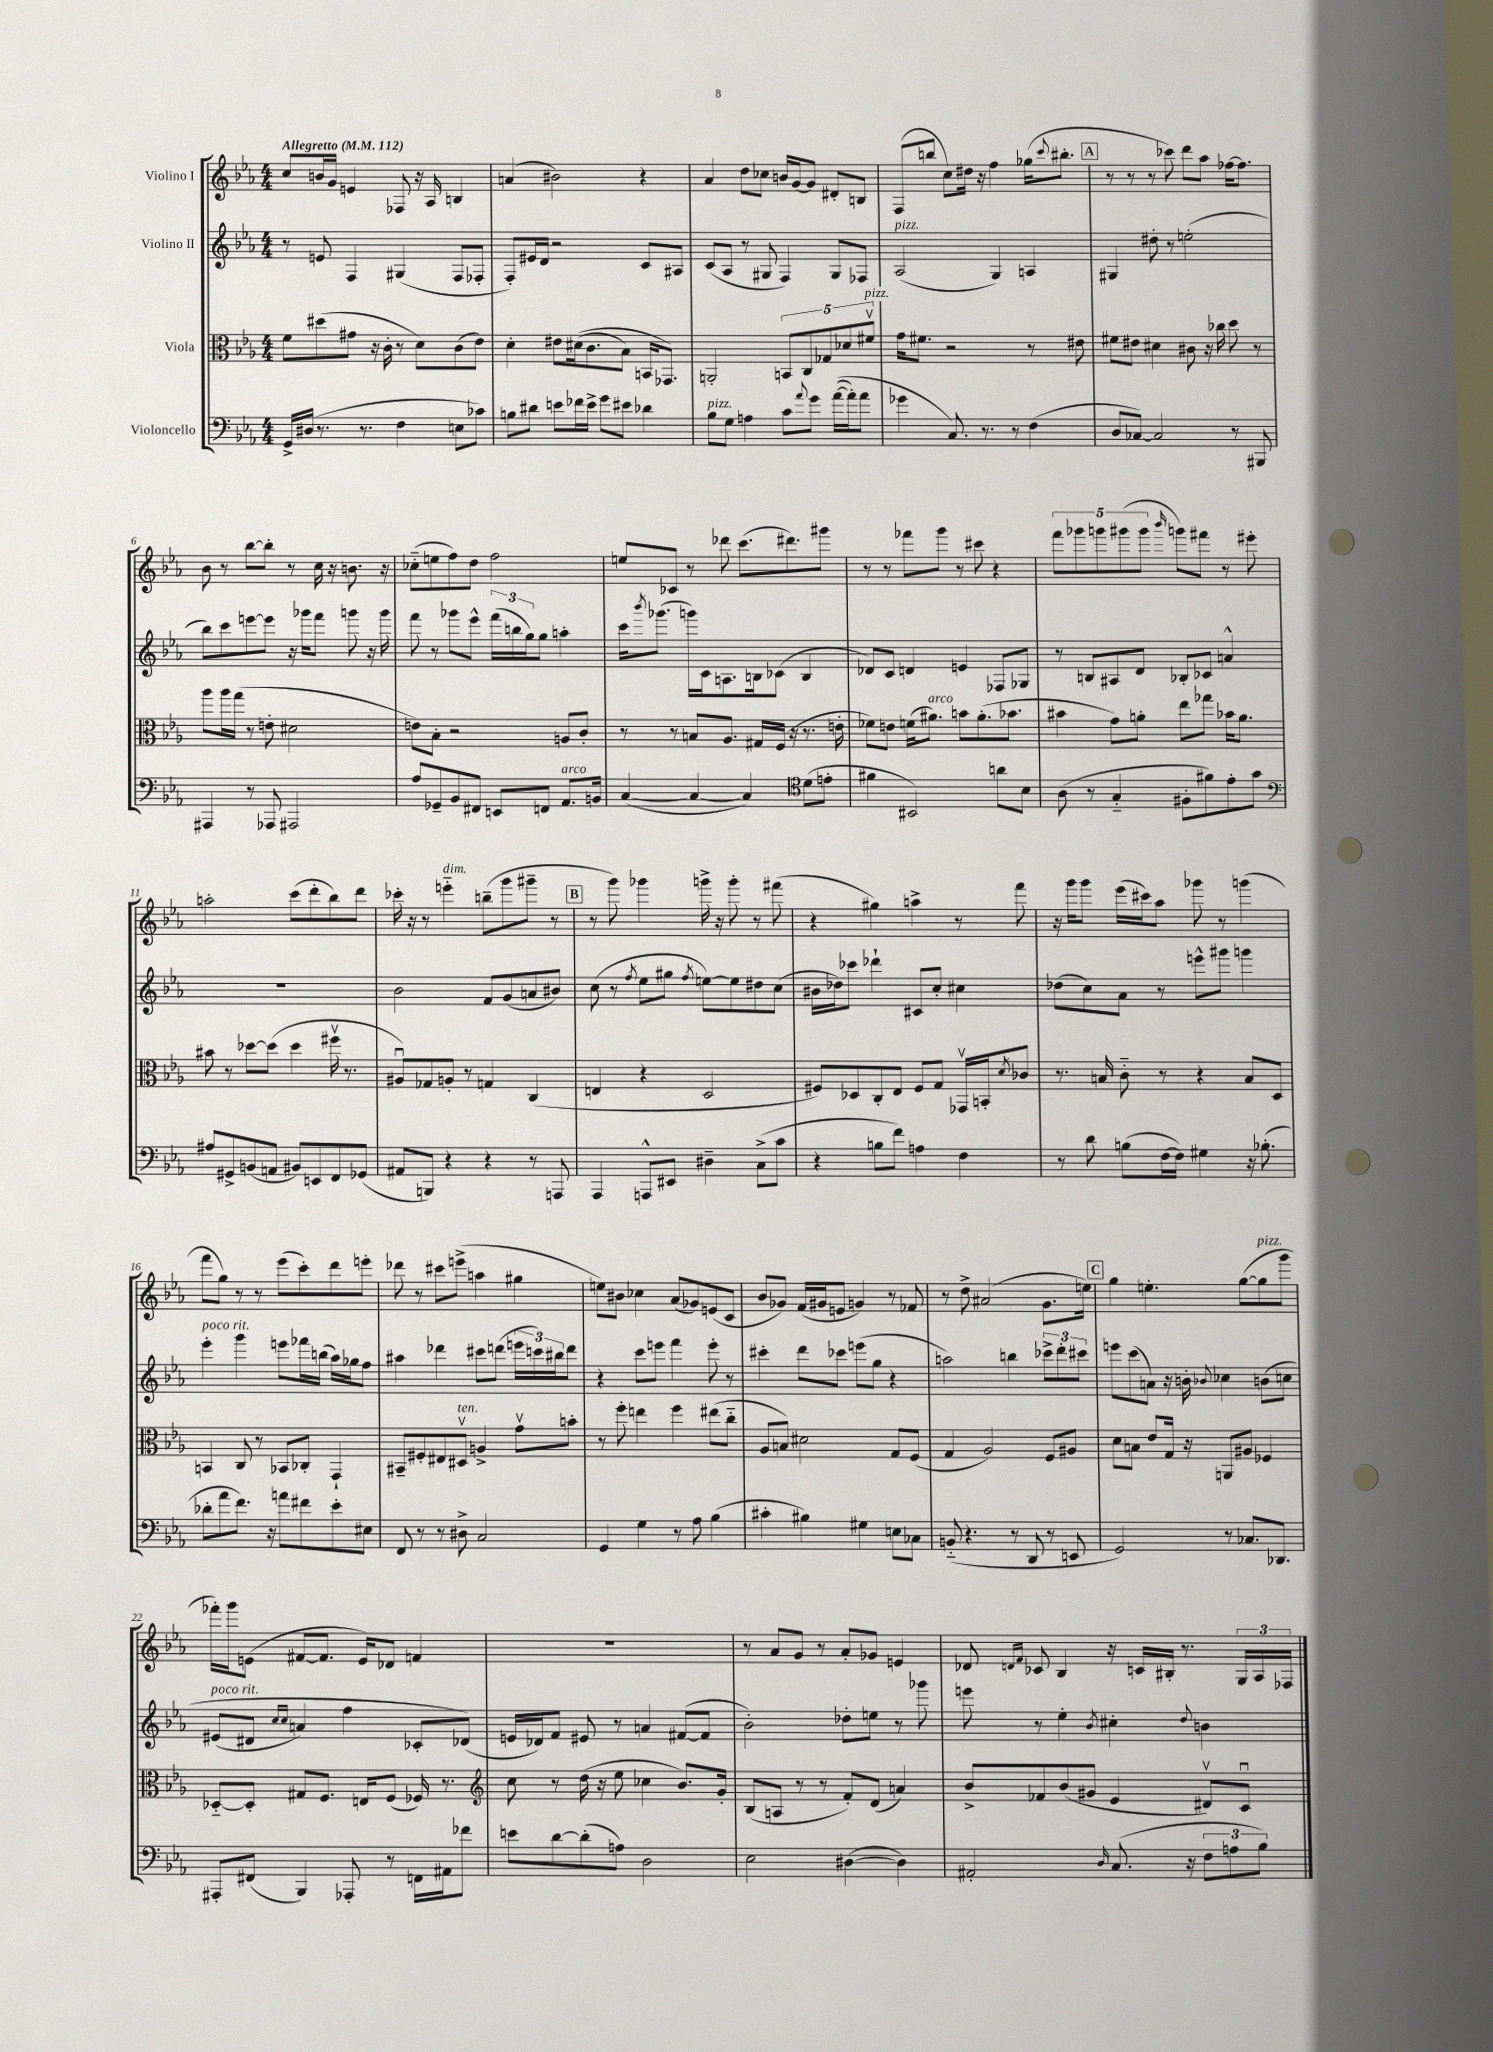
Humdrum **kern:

**kern	**kern	**kern	**kern
*staff4	*staff3	*staff2	*staff1
*clefF4	*clefC3	*clefG2	*clefG2
*k[b-e-a-]	*k[b-e-a-]	*k[b-e-a-]	*k[b-e-a-]
*M4/4	*M4/4	*M4/4	*M4/4
*MM112	*MM112	*MM112	*MM112
16GG^/LL	8f\L	8r	8cc/L
(16D#/JJ	.	.	.
8.r	(8dd#\	8e/	16b/L
.	.	.	16g/JJ
.	8g#\J	4F/	4e/
8.r	.	.	.
.	16r	.	.
.	16c'\	.	.
4F\	8r	(4G#/	8F-/
.	8d\L)	.	16r
.	.	.	16A-/
8E\L	(8c\	8F/L	4B/
8c-\J)	8e-\J)	8F-'/J	.
=	=	=	=
8B\L	4d'\	8F'/L)	(4a/
8d#\J	.	16e#/L	.
.	.	16d/JJ	.
8e\L	8e#\L	2r	2b#\)
16f-\L	&((16d#\k	.	.
16e^\JJ	8.c\	.	.
8g\L	.	.	.
8e#\J	8B-\J)	.	.
4d-\	16BB/LK	8c/L	4r
.	8.GG-/J&)	.	.
.	.	8A#/J	.
=	=	=	=
8B-\L	2AA'/	(8c/L	4a-/
8G\J	.	8A-/J	.
4A\	.	8r	8dd\L
.	.	8G#/	8cc-\J
8c\L	10BB/L	4F/)	16b/LL
.	.	.	[16g/J
.	10C/	.	.
8qqa-/	.	.	.
8g\J	.	.	8g/]J
.	10G-/	.	.
&(([16a-\LL	.	8G#/L	8d#'/L
.	10d-/	.	.
16a-'\]J)	.	.	.
8a-\J	.	8F-/J	8B/J
.	10f#v/J	.	.
=	=	=	=
4g-\	16g\LK	(2A-/	(8F/L
.	8.f#\J	.	.
.	.	.	8bb/J
8.C/&)	2r	.	8cc\L)
.	.	.	16dd#\Jk
8.r	.	.	16r
.	.	4G/)	4ff\
8r	.	.	.
(4F\	8r	4A/	(16gg-\LK
.	.	.	8qqccc/
.	.	.	8.bb#'\J
.	8e#\	.	.
=	=	=	=
8D/L	8f#\L	4G#/	8r
[8C-/J)	8e#\J	.	8r
2C-/]	4d#\	8dd#'\	8r
.	.	8r	8ccc-\)
.	8c#\	(2ee'\	8ddd\L
.	16r	.	8aa-\J
.	16cc-\	.	.
8r	8dd\	.	[16ff-\LK
.	.	.	8.ff-\]J
8BBB#/	8r	.	.
=	=	=	=
4AAA#/	8aa-\L	8bb-\L)	8b-\
.	16aa-\L	8ccc\	8r
.	(16gg\JJ	.	.
8r	8r	[8eee\	[8bb-\L
8AAA-/	8e'\	8eee\]J	8bb-'\]J
2AAA#/	2d#\	16r	8r
.	.	16ggg-\LK	.
.	.	8fff\J	16cc\
.	.	.	16r
.	.	8ggg\	8.b\
.	.	16r	.
.	.	16ggg\	16r
=	=	=	=
8A-/L	8e\L)	8fff\	(8cc-'~\L
8GG-~/	8B-'\J	8r	8ee\
8BB-/	2r	8ggg-\L	8ff\)
8FF#/J	.	8eee-^^\J	8dd\J
8EE/L	.	(24fff\LL	2ff\
.	.	24bb\	.
.	.	24gg\J)	.
8FF/J	.	8gg\J	.
8.AA-/L	8A/L	4aa'\	.
.	8c'/J	.	.
16BB/Jk	.	.	.
=	=	=	=
([4C/	8r	16ccc\LK	8ee/L
.	.	8qbbb-/	.
.	.	(8.ggg-\J	.
.	8r	.	8c-/J
4C/_	8B/L	16ggg\LL)	8r
.	.	16c\J	.
.	8.A-/J	8.A\	8ddd-\
4C/])	.	.	(8.ccc\L
.	16G#/LL	16B\k	.
.	(16F/JJ	(8c-\J	.
.	16r	.	8.ddd#\)
*clefC4	*	*	*
(8d\L	8.r	4B/	.
8e'\J	.	.	8ggg#\J
.	16e'\	.	.
=	=	=	=
4f#\	8f-\L)	8d-/L)	8r
.	8e\J	8c/J	8r
2BB#/)	(16f\LK	4d/	8fff-\L
.	8.a#\J)	.	.
.	.	.	8ggg\J
.	8b\L	4e/	8r
.	(8.a#'\	.	8ccc#\
8a\L	.	8F-/L	4r
.	8.b-\J	.	.
8B-\J	.	8G-/J	.
=	=	=	=
(8A-\	4b#\	8r	10fff\L
.	.	.	10ggg-\
8r	.	8B/L	.
.	.	.	10ggg\
4G'~/	8g\L)	8A#/	.
.	.	.	(10ggg#\
.	8a'\J	8d/J	.
.	.	.	10ggg#\J
.	.	.	16qqbbb-/
8F#'\L	8ee-\L	8B-'/L	8ggg\L)
8f#\)	8gg-\J	8c-/J	8fff#\J
8e-'\	16b-\LK	4a^^/	8r
.	8.a\J	.	.
8g\J	.	.	8eee#'\
=	=	=	=
*clefF4	*	*	*
8A#/L	8b#\	1r	2aa'\
8GG#^/	8r	.	.
(8BB/	[8dd-\L	.	.
8AA/J	(8dd-\]J	.	.
8BB#/L)	4dd-\	.	(8ccc\L
8EE/	.	.	8ddd'\
8FF/	16ff#v\	.	8bb-\)
.	8.r	.	.
(8GG-/J	.	.	8ddd\J
=	=	=	=
8AA#/L	8A#u/L)	2b-\	16ccc-'\
.	.	.	16r
8BBB/J)	8G-/	.	8r
4r	8A'/J	.	4eee'~\
.	8r	.	.
4r	4G/	8f/L	(8bb~\L
.	.	(8g/	8ggg\
8r	(4C/	8a/	8ggg#~\J
8AAA/	.	8b#/J)	8r
=	=	=	=
4AAA-/	4E/	(8cc\	8r
.	.	8r	8ggg\)
.	.	8qff/	.
8AAA^^/L	4r	8ee-\L	4ggg-\
8EE#/J	.	8gg#\J	.
.	.	8qff/	.
4D#~\	2D/	[8ee\L)	16ggg^\
.	.	.	16r
.	.	8ee\]	8ggg'\
(8C^\L	.	8dd#\	8r
8c\J	.	(8cc\J	(8fff#\
=	=	=	=
4r	8F#/L)	16b#\LL	4r
.	.	16dd-\J)	.
.	8D-/	8ccc-\J	.
8B\L	8C'/	4ddd-`\	4gg#\)
8f\J)	8E-/J	.	.
4A\	8F#/L	8c#/L	4aa^\
.	8G/J	8cc'/J	.
4F\	16GG-v/LL	4cc#\	8r
.	16BB'/J	.	.
.	8qd/	.	.
.	8c-/J	.	8fff\
=	=	=	=
8r	8.r	(8dd-\L	16r
.	.	.	16ggg\LK
8d\	.	8cc\)	8ggg\J
.	16B/	.	.
(8B\L	8c'~\	8a-\J	(16eee-\LL
.	.	.	16ccc#\J)
[16F\L	8r	8r	8aa-\J
16F\]JJ)	.	.	.
4G#\	4r	8eee^^\L	8ggg-\
.	.	8ggg#\J	8r
16r	8B/L	4ggg\	(4ggg\
(8.B-'\	.	.	.
.	8D/J	.	.
=	=	=	=
8d-'\L	4BB/	4eee-'\	8fff\L
8a-\	.	.	8gg\J)
8.f\J)	8C/	4ggg\	8r
.	8r	.	8r
16r	.	.	.
8a\L	8BB-/L	8eee\L	(8eee-\L
8f#\	8C-'/J	16fff-\L	8ccc'\)
.	.	(16bb\JJ	.
8e-'\	4GG`/	16aa-\LL)	8ddd\
.	.	16gg-\J	.
8E#\J	.	8ff\J	8eee'\J
=	=	=	=
8FF/	8BB#~/L	4aa#\	8ddd-\
8r	8F#'/	.	8r
8r	8E#/	4ddd-\	8ccc#\L
8D#^\	8D#v/J	.	(8eee^\J
2C/	4A^/	8ccc#\L	4aa\
.	.	(8ddd\J	.
.	8gv\L	24eee\LL	4gg#\
.	.	24ccc\)	.
.	.	24bb#\J	.
.	8b'\J	8ddd\J	.
=	=	=	=
4GG/	8r	4r	8ee\L)
.	8ff'\	.	8b#\J
4G\	4ee\	8ccc\L	4cc-\
.	.	8eee\J	.
8r	4ff\	4fff\	(8a-/L
8A-\	.	.	8g-/)
(4B-\	(8ee#\L	8eee'\	(8e/
.	8cc'~\J	8r	8c/J
=	=	=	=
4c#'\	8A-/L	4ccc#'\	8b-/L
.	8B/J)	.	8g-/J)
4B#\)	2d#\	8ddd\L	(16f/LL
.	.	.	16g#/J
.	.	8ccc-\J	8e/J
4G#\	.	(8eee\L	4g/)
.	.	8gg\J	.
8E\L	8G/L	4r	8r
8C-\J	(8F/J	.	8f-/
=	=	=	=
(8BB'~/	4G/	2aa\)	8r
4.r	.	.	8dd^\
.	2A-/)	.	(2a#/
8r	.	4bb\	.
8DD/	.	.	.
8r	8F/L	12ccc-^\L	8.g\L
.	.	12ddd'\	.
8EE/	8A#/J	.	.
.	.	12ccc#\J	.
.	.	.	16ee\Jk)
=	=	=	=
2GG/)	8d\L	8eee\L	4gg\
.	8B\J	(8ccc\	.
.	8e-/L	8a\J)	4.ee'\
.	16G/Jk	16r	.
.	16r	16b'\	.
.	.	8qqb-/	.
8r	8AA/L	4cc-\	.
8.C-/L	8A#/J	.	([8gg\L
.	4F-/	&(8b\L	8gg\]
8.DD-/J	.	.	.
.	.	8cc\J	8ggg\J
=	=	=	=
8AAA#'/L	[8D-'~/L	(8e#/L	16fff-'\LL)
.	.	.	16ggg\J
(8FF#/J	8D-'/]J	8d#/J	(8e\J
.	.	16qqcc/LL	.
.	.	16qqcc/JJ	.
4BBB-/)	8G#/L	4a/)	[8f#/L
.	8.F/J	.	8.f#/]J
8AAA-'/	.	4ff\	.
.	16E/LK	.	16e/LK)
8r	(8F/J	.	8d-/J
16FF\LL	16F-/)	8c-'/L	4f/
16AA#\J	8.r	.	.
8f-\J	.	(8d-/J&)	.
=	=	=	=
*	*clefG2	*	*
8e\L	8cc\	16e/LL	1r
.	.	16d-/J)	.
[8d\	8r	8f/J	.
(8d'\]	(16dd\	8e#/	.
.	16r	.	.
8A\J)	8ee-\	8r	.
2D\	4cc-\	4a/	.
.	8.b-/L)	([8f#/L	.
.	.	8f#/]J	.
.	16g'/Jk	.	.
=	=	=	=
2E-\	(8B-/L	2b-'\)	8r
.	8A/J	.	8a-/L
.	8r	.	8g/J
.	8r	.	8r
([4D#\	8f'/L)	8dd-'\L	8a-'/L
.	(8d/J	8ee\J	8g-/J
4D#\])	4a/)	8r	4e/
.	.	8ggg-\	.
=	=	=	=
2AA#'/	8b-^/L	8eee\	8d-/
.	.	.	16qqd/LL
.	.	.	16qqf/JJ
.	8f-/	8r	8c-/
.	(8b-/	4ee-'\	4B-/
.	8g#/J	.	.
16qqD/	.	8qb-/	.
(8.C/	4e-/	4cc#'\	16r
.	.	.	16c/LL
.	.	.	16B#'/JJ
16r	.	.	8.r
.	.	8qqdd/	.
12F\L	8d#v/L)	4b\	.
12A\	.	.	.
.	8cu/J	.	24G/LL
12B-\J)	.	.	24A-/
.	.	.	24F-/JJ
==	==	==	==
*-	*-	*-	*-
